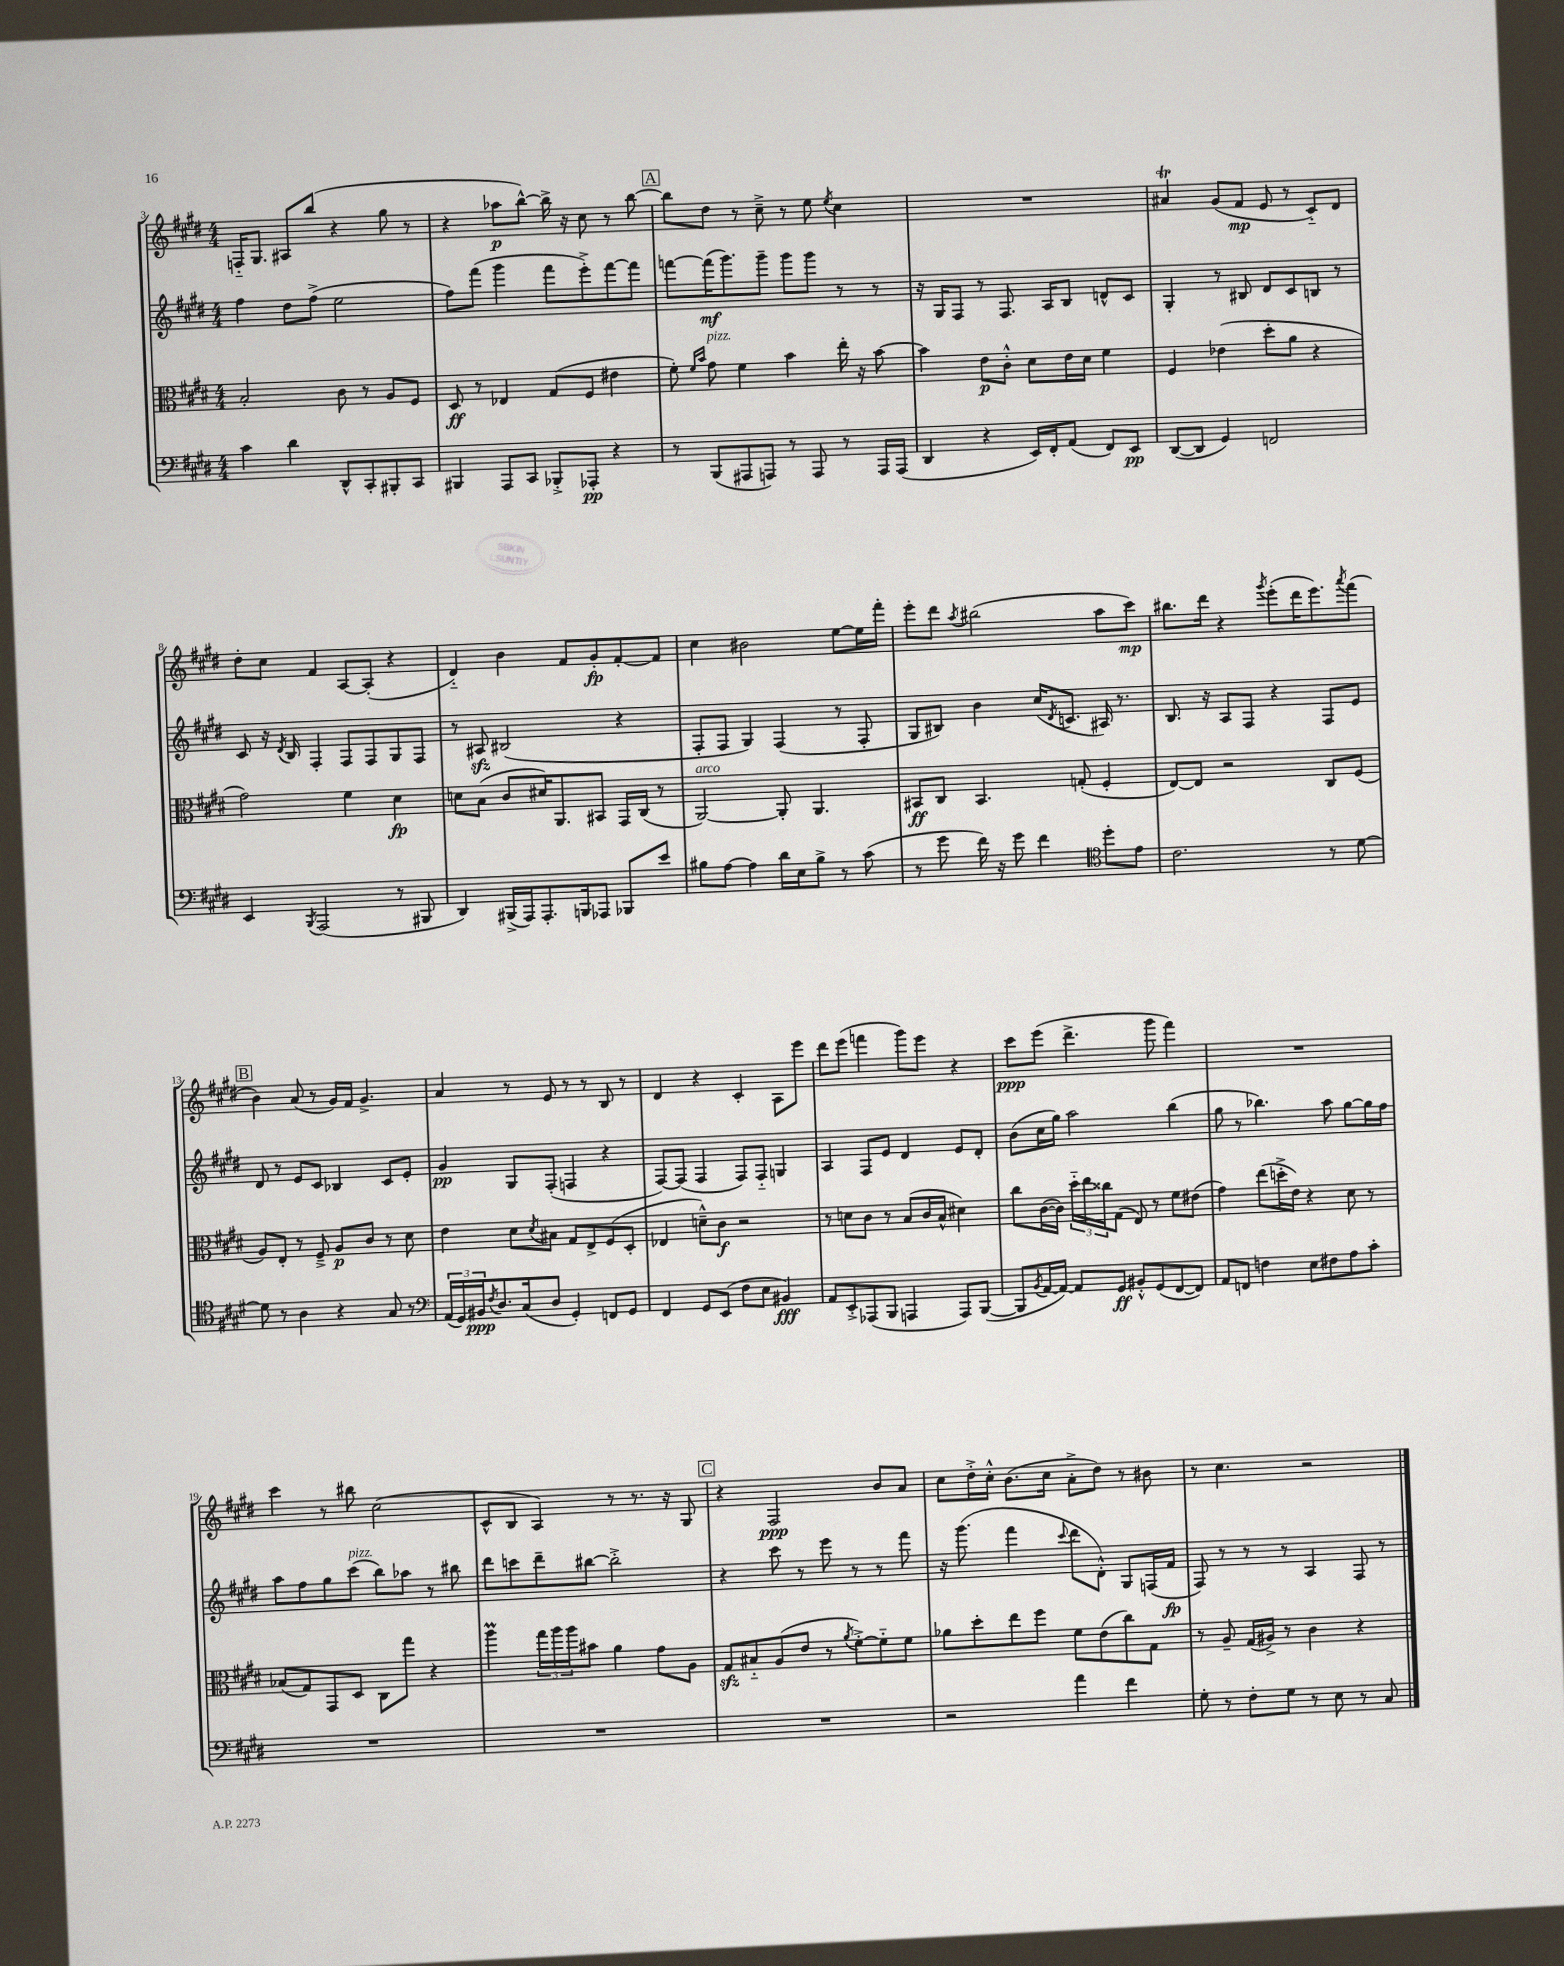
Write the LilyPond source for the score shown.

<<
\new StaffGroup <<
\new Staff = "s0" {
    \clef treble \key e \major \numericTimeSignature \time 4/4
    f16-_ gis8. ais8 b''8( r4 gis''8 r8 |
    r4 aes''8\p b''8~-^) b''16-> r16 cis''8 r8 b''8~ |
    \mark \markup { \box "A" } b''8 dis''8 r8 cis''8---> r8 e''8 \acciaccatura { e''8 } cis''4 |
    R1 |
    ais'4\trill gis'8( fis'8\mp e'8 r8 cis'8-_) dis'8 |
    dis''8-. cis''8 fis'4 a8~ a8-.( r4 |
    dis'4-_) b'4 fis'8 gis'8-.\fp fis'8~-. fis'8 |
    cis''4 bis'2 e''8~ e''16 fis'''16-. |
    e'''8-. dis'''8 \acciaccatura { a''8 } bis''2( a''8 cis'''8\mp) |
    bis''8. dis'''16 r4 \acciaccatura { gis'''8 } e'''8-.( dis'''16 e'''8.) \acciaccatura { a'''8 } fis'''8( |
    \mark \markup { \box "B" } b'4) a'8( r8 gis'16) fis'16 gis'4.-> |
    a'4 r8 e'8 r8 r8 b8 r8 |
    dis'4 r4 cis'4-. a8 e'''8 |
    dis'''8 e'''8( f'''4 gis'''8) e'''8 r4 |
    cis'''8\ppp e'''8( dis'''4.-> gis'''8 fis'''4) |
    R1 |
    cis'''4 r8 bis''8 cis''2( |
    cis'8-^ b8 a4) r8 r8. r16 gis8 |
    \mark \markup { \box "C" } r4 fis2\ppp b'8 a'8 |
    cis''8 dis''16-.-> cis''16-.-^ b'8.( cis''16 a'8-.-> dis''8) r8 bis'8 |
    r8 cis''4. r2 \bar "|." |
}
\new Staff = "s1" {
    \clef treble \key e \major \numericTimeSignature \time 4/4
    fis''4 dis''8 fis''8->( e''2 |
    fis''8) fis'''8( gis'''4 fis'''8 e'''8-.->) fis'''8~ fis'''8 |
    \mark \markup { \box "A" } f'''8~ f'''16\mf( gis'''8.) gis'''8-- gis'''8 gis'''8 r8 r8 |
    r16 gis16 fis8 r8 fis8. a16 b8 d'8-^ cis'8 |
    gis4-. r8 bis8 dis'8 cis'8 b8 r8 |
    cis'8 r16 \acciaccatura { dis'8 } b16 fis4-. fis8 fis8 gis8 fis8 |
    r8 ais8\sfz bis2( r4 |
    fis8-. fis8 gis4) fis4( r8 fis8-. |
    gis8 bis8) b'4 cis''16( \acciaccatura { dis'8 } c'8. ais16) r8. |
    b8. r16 a8 fis8 r4 fis8 e'8 |
    \mark \markup { \box "B" } dis'8 r8 e'8 cis'8 bes4 cis'8 e'8-. |
    gis'4\pp gis8 fis8-.( f4 r4 |
    fis8~) fis8( fis4 fis8) fis8-_ g4 |
    a4 fis8 e'8 dis'4 e'8 dis'8-. |
    b'8( cis''16 gis''16) a''2 b''4( |
    gis''8 r8 bes''4.) a''8 gis''8~ gis''16 fis''16 |
    a''8 fis''8 gis''8 cis'''8^\markup { \italic "pizz." }( b''8) aes''8 r8 bis''8 |
    dis'''8 c'''8 dis'''8-- bis''8~ bis''2-.-> |
    \mark \markup { \box "C" } r4 cis'''8 r8 e'''8 r8 r8 fis'''8 |
    r16 gis'''8.( fis'''4 \appoggiatura { cis'''8 } dis'''8 dis'8-.-^) gis8 f16( fis'16\fp |
    fis8) r8 r8 r8 a4 fis8 r8 \bar "|." |
}
\new Staff = "s2" {
    \clef alto \key e \major \numericTimeSignature \time 4/4
    b2-. cis'8 r8 a8 fis8 |
    dis8\ff r8 ees4 gis8( fis8 eis'4 |
    \mark \markup { \box "A" } fis'8-.) \grace { fis'16 b'16 } gis'8^\markup { \italic "pizz." } fis'4 b'4 e''16-. r16 b'8~ |
    b'4 e'8\p cis'8-.-^ dis'8 e'16 dis'16 fis'4 |
    fis4 ees'4( dis''8-. a'8 r4 |
    gis'2) fis'4 dis'4\fp |
    d'8 b8( cis'8 dis'16) a,8. bis,8 gis,16 cis16( r8 |
    a,2~^\markup { \italic "arco" }) a,8-. a,4. |
    bis,8\ff cis8 bis,4. g8-.( fis4-. |
    e8~) e8 r2 cis8 fis8( |
    \mark \markup { \box "B" } a8) e8-. r8 fis8---> a8\p cis'8 r8 dis'8 |
    e'4 dis'8 \acciaccatura { dis'8 } bis8 gis8 e8-> fis8( dis8-. |
    ees4 d'8---^) cis'8\f r2 |
    r8 d'8 cis'8 r8 b8( cis'16 b16-^ dis'4) |
    cis''8 cis'16~( cis'16) \tuplet 3/2 { dis''16-_ e''16 cisis''16 } gis8( e8) r8 fis'8 eis'8( |
    gis'4) e''8( d''16-.-> e'16) r4 dis'8 r8 |
    bes8( gis8) gis,8 dis8 cis8 gis''8 r4 |
    a''4\prall \tuplet 3/2 { gis''16 a''16 a''16 } bis'8 a'4 gis'8 a8 |
    \mark \markup { \box "C" } gis8\sfz bis8-_ a8( e'8 r8 \acciaccatura { a'8 } fis'8~-.->) fis'8-_ fis'8 |
    aes'8 dis''8-. e''8 fis''8 fis'8 e'8( cis''8) gis8 |
    r8 a8-- gis16( ais16->) r8 cis'4 r4 \bar "|." |
}
\new Staff = "s3" {
    \clef bass \key e \major \numericTimeSignature \time 4/4
    cis'4 dis'4 dis,8-^ cis,8-. bis,,8-. cis,8 |
    bis,,4 a,,8 cis,8 bes,,8-.-> aes,,8-.\pp r4 |
    \mark \markup { \box "A" } r8 b,,8( ais,,8 a,,8) r8 a,,8 r8 a,,16 a,,16( |
    dis,4 r4 e,16) fis,16-. a,8( fis,8) e,8\pp |
    dis,8~( dis,8 gis,4) f,2 |
    e,4 \acciaccatura { b,,8 } a,,2( r8 bis,,8 |
    dis,4) bis,,16->( a,,16) a,,8.-. b,,16 aes,,8 bes,,8 e'8 |
    bis8 a8~ a4 dis'16 e16 bis8-> r8 cis'8( |
    r8 gis'8 fis'16) r16 gis'8 fis'4 \clef tenor dis''8-. e'8 |
    cis'2. r8 dis'8~ |
    \mark \markup { \box "B" } dis'8 r8 a4 r4 gis8 r8 |
    \clef bass \tuplet 3/2 { a,16( gis,16) bis,16\ppp } \acciaccatura { fis8 } dis8. cis16( dis8 gis,4-.) f,8 gis,8 |
    fis,4 gis,8 e,8( fis8 e8 bis,4\fff) |
    a,8 e,8-.-> aes,,8( b,,8 a,,4 a,,8) b,,8~( |
    b,,8 \acciaccatura { b,8 } a,16~ a,16~) a,8 gis,8\ff bis,8-.-^ gis,8( fis,8~ fis,8) |
    a,8 f,8 f4 e8 fis8 a8 cis'8-. |
    R1 |
    R1 |
    \mark \markup { \box "C" } R1 |
    r2 a'4 fis'4 |
    gis8-. r8 fis8-. gis8 r8 e8 r8 cis8 \bar "|." |
}
>>
>>
\layout { \context { \Score currentBarNumber = #3 } }
